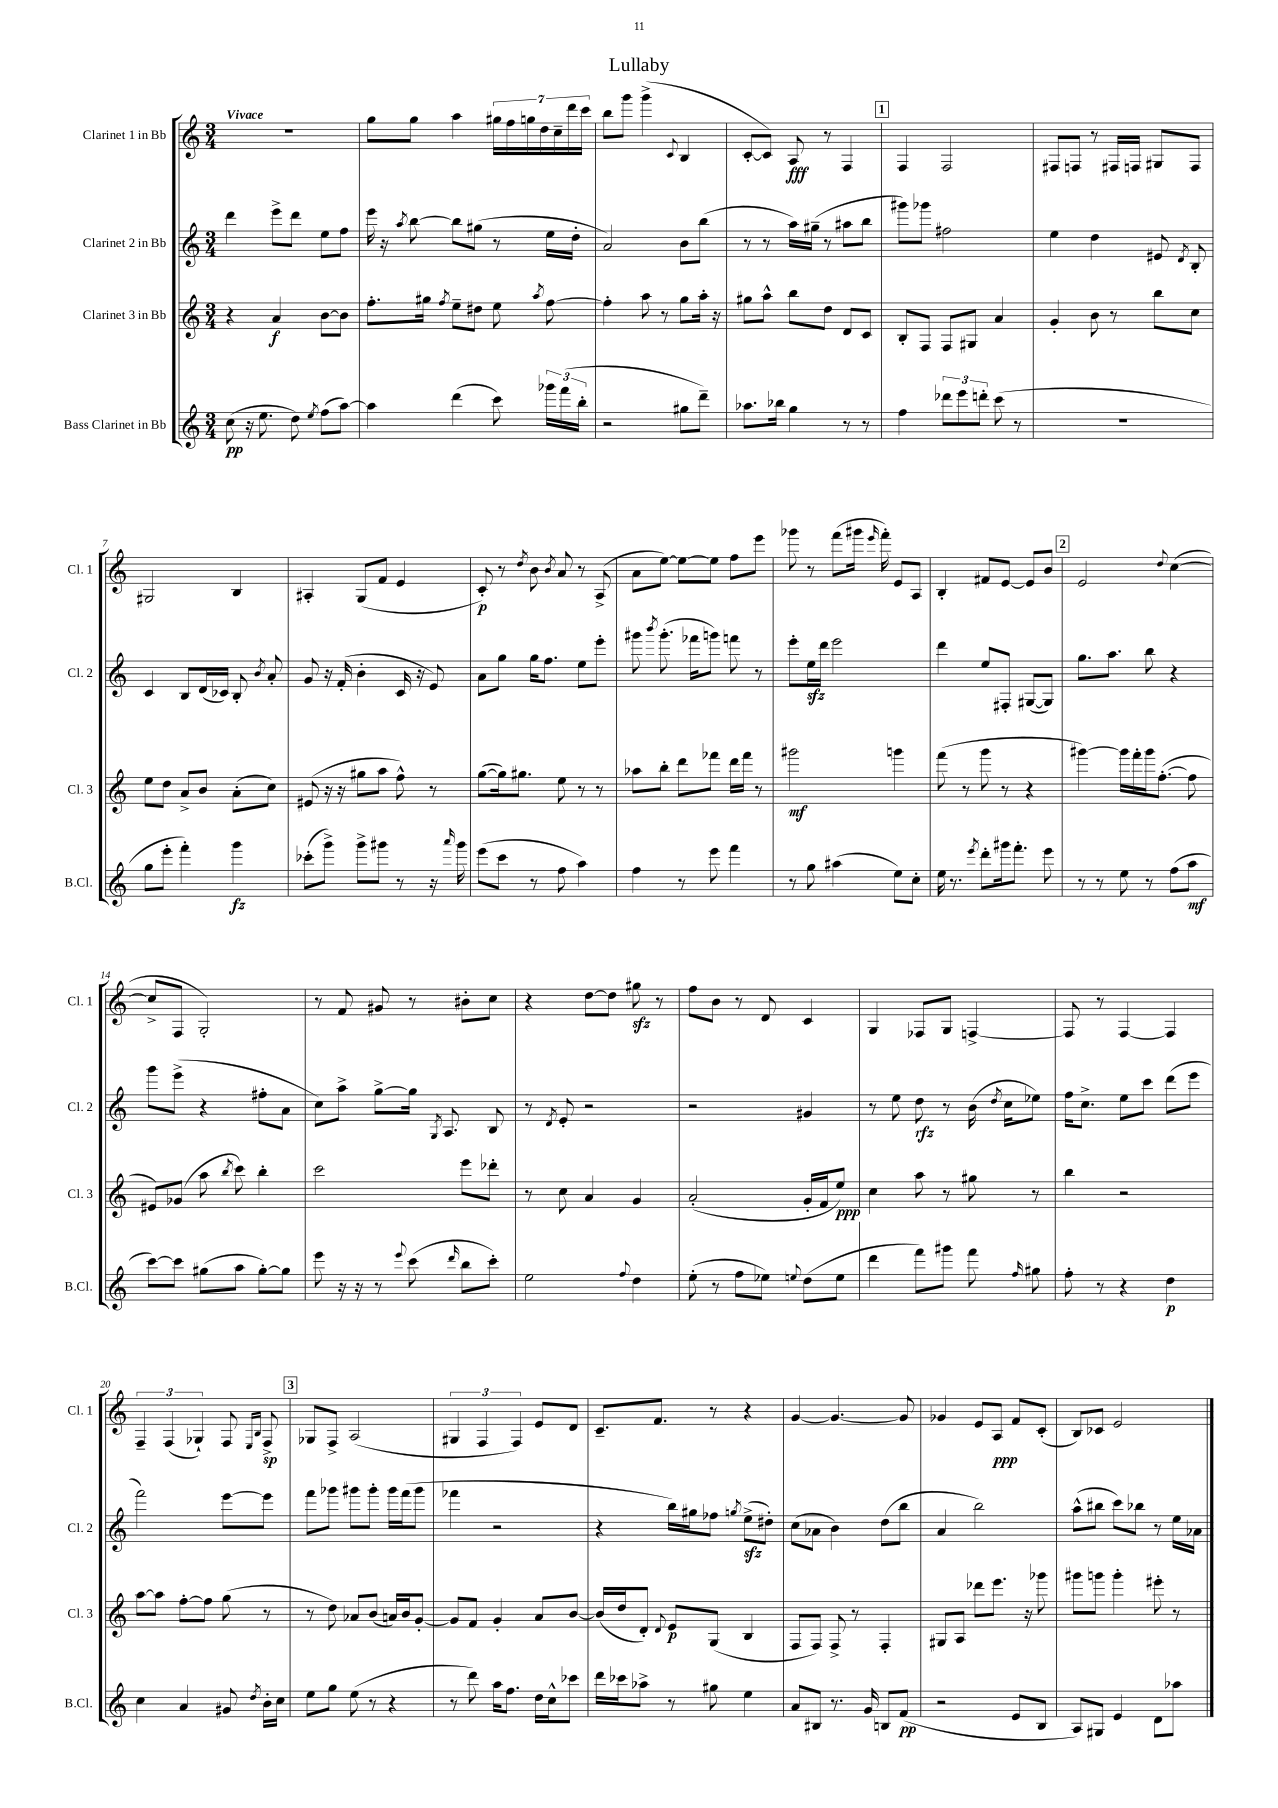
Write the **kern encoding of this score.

**kern	**kern	**kern	**kern
*staff4	*staff3	*staff2	*staff1
*clefG2	*clefG2	*clefG2	*clefG2
*k[]	*k[]	*k[]	*k[]
*M3/4	*M3/4	*M3/4	*M3/4
(8cc	4r	4ddd	2.r
16r	.	.	.
8.ee	.	.	.
.	4a	8eee^	.
8dd)	.	8ddd	.
8qee	.	.	.
(8ff	[8b	8ee	.
[8aa)	8b]	8ff	.
=	=	=	=
4aa]	8.ff'	16eee	8gg
.	.	16r	.
.	.	8qaa	.
.	.	[8bb	8gg
.	16gg#	.	.
.	8qff	.	.
(4ddd	8ee~	8bb]	4aa
.	8dd#	(8gg#	.
8ccc)	8ee	8r	28gg#
.	.	.	28ff
.	.	.	28gg
.	.	.	28dd
.	8qaa	.	.
24ggg-	[8ff	16ee	.
.	.	.	28cc~
(24fff	.	.	.
.	.	.	28ddd
.	.	16dd'	.
24bb'	.	.	.
.	.	.	28ccc
=	=	=	=
2r	4ff']	2a)	8bb
.	.	.	8ggg
.	8aa	.	(4ggg^
.	8r	.	.
.	.	.	8qqc
8gg#	8gg	8b	4B
8ddd~)	16aa'	(8bb	.
.	16r	.	.
=	=	=	=
8.aa-	8gg#	8r	[8c'
.	8aa^^	8r	8c])
16bb-	.	.	.
4gg	8bb	16aa)	8A
.	.	(16gg#~	.
.	8dd	8r	8r
8r	8d	8aa#	4F
8r	8c	8bb	.
=	=	=	=
4ff	8B'	8ggg#)	4F
.	8F	8ggg-	.
12ddd-	8F	2ff#	2F
12eee	.	.	.
.	8G#	.	.
12ddd'	.	.	.
(8ccc	4a	.	.
8r	.	.	.
=	=	=	=
2.r	4g'	4ee	8F#
.	.	.	8F
.	8b	4dd	8r
.	8r	.	16F#
.	.	.	16F
.	8bb	8e#	8G#
.	.	8qd	.
.	8cc	8B'	8F
=	=	=	=
8gg	8ee	4c	2G#
8eee'	8dd	.	.
4fff')	8a^	8B	.
.	8b	(16d	.
.	.	16c-)	.
4ggg	(8a'	8B'	4B
.	.	8qb	.
.	8cc)	8a'	.
=	=	=	=
(8ccc-'	(8e#	8g	4A#'
8ggg^)	16r	16r	.
.	16r	(16f'	.
8ggg^	8gg#	4b'	(8G
8ggg#	8aa	.	8f
8r	8ff^^)	16c	4e
.	.	16r	.
16r	8r	8e)	.
16qqaaa	.	.	.
16ggg#	.	.	.
=	=	=	=
(8eee	([8gg	8a	8c')
8ccc	16gg])	8gg	8r
.	8.gg#	.	.
.	.	.	8qdd
8r	.	16gg	8b
.	.	8.ff	.
.	.	.	8qb
8ff	8ee	.	8a
4aa)	8r	8ee	8r
.	8r	8eee'	(8A^
=	=	=	=
4ff	8aa-	8ggg#	8a
.	.	8qbbb	.
.	8bb'	(8.ggg#'	[8ee)
8r	8ddd	.	8ee_
.	.	16fff-	.
8eee	8fff-	8ggg)	8ee]
4fff	16ddd	8fff	8ff
.	16fff-	.	.
.	8r	8r	8eee
=	=	=	=
8r	2ggg#	8eee'	8ggg-
8gg	.	16ee	8r
.	.	16ddd	.
(4aa#	.	2eee	(8fff
.	.	.	16ggg#
.	.	.	16qqeee
.	.	.	16fff')
8ee)	4ggg	.	8e
8cc'	.	.	8A
=	=	=	=
16ee	(8fff	4ddd	4B'
8.r	.	.	.
.	8r	.	.
8qeee	.	.	.
8ddd'	8ggg	8ee	8f#
16ggg#	8r	8F#'	[8e
8.fff'	.	.	.
.	4r	([8G#	8e]
8eee	.	8G#])	8b
=	=	=	=
8r	[4ggg#)	8.gg	2e
8r	.	.	.
.	.	8.aa	.
8ee	16ggg#]	.	.
.	16fff'	.	.
8r	16ggg#	8bb	.
.	([8.ff'	.	.
.	.	.	8qqdd
(8ff	.	4r	([4cc
8aa	8ff]	.	.
=	=	=	=
[8ccc)	8e#)	8ggg	8cc^]
8ccc]	(8g-	(8eee^	8F
(8gg#	8aa	4r	2G')
.	8qbb	.	.
8aa	8ccc)	.	.
[8gg#')	4bb'	8ff#'	.
8gg#]	.	8a	.
=	=	=	=
8eee	2ccc	8cc)	8r
16r	.	8aa^	8f
16r	.	.	.
8r	.	[8gg^	8g#
8qqeee	.	.	.
(8ccc	.	16gg]	8r
.	.	8qG	.
.	.	8.A	.
16qqddd	.	.	.
8bb	8eee	.	8b#'
8ccc')	8ddd-'	8B	8cc
=	=	=	=
2ee	8r	8r	4r
.	.	8qd	.
.	8cc	8e'	.
.	4a	2r	[8dd
.	.	.	8dd]
8qqff	.	.	.
4dd	4g	.	8gg#
.	.	.	8r
=	=	=	=
(8ee'	(2a'	2r	8ff
8r	.	.	8b
8ff	.	.	8r
8ee-)	.	.	8d
8qqee	.	.	.
(8dd	16g'	4g#	4c
.	16f	.	.
8ee	8ee)	.	.
=	=	=	=
4ddd	4cc	8r	4G
.	.	8ee	.
8fff)	8aa	8dd	8F-
8ggg#	8r	8r	8G
8fff	8gg#	(16b	[4F^
.	.	8qdd	.
.	.	16cc	.
16qqff	.	.	.
8gg#	8r	8ee-)	.
=	=	=	=
8ff'	4bb	16ff	8F]
.	.	8.cc^	.
8r	.	.	8r
4r	2r	8ee	[4F
.	.	8ccc	.
4dd	.	(8ddd	4F]
.	.	8eee	.
=	=	=	=
4cc	[8aa	2fff)	6F~
.	8aa]	.	.
.	.	.	(6F
4a	[8ff'	.	.
.	.	.	6G-`)
.	8ff]	.	.
8g#	(8gg	[8eee	8F
.	.	.	16qqE
8qdd	.	.	16qqB
16b'	8r	8eee]	8F^
16cc	.	.	.
=	=	=	=
8ee	8r	8fff	8G-
8gg	8dd)	8ggg-	8F^
(8ee	8a-	8ggg#	(2A
8r	(8b	8ggg#'	.
4r	16a)	16ggg#	.
.	16b	(16fff	.
.	[8g'	8ggg#	.
=	=	=	=
8r	8g]	4fff-	6G#
8ddd)	8f	.	.
.	.	.	6F
16aa	4g'	2r	.
8.ff	.	.	.
.	.	.	6F)
16dd	8a	.	8e
16cc^^	.	.	.
8ccc-	[8b	.	8d
=	=	=	=
16ddd	(16b]	4r	8.c~
16ccc-	16dd	.	.
8aa-^	8d')	.	.
.	.	.	8.f
.	8qqd	.	.
8r	8e	16bb)	.
.	.	16gg#	.
8gg#	(8G	8ff-	8r
.	.	8qgg	.
4ee	4B	(8ee^	4r
.	.	8dd#')	.
=	=	=	=
8a	8F	(8cc	[4g
8B#	8F)	8a-	.
8.r	8F^	4b)	4.g_
.	8r	.	.
16g	.	.	.
8B	4F'	(8dd	.
(8f	.	8bb	8g]
=	=	=	=
2r	8G#	4a	4g-
.	8A	.	.
.	8ddd-	2bb)	8e
.	8.eee	.	8A
8e	.	.	8f
.	16r	.	.
8B	8ggg-	.	(8c'
=	=	=	=
8A)	8ggg#	(8aa^^	8B)
8G#	8ggg	8bb#	8c-
4e	4ggg'	8ccc)	2e
.	.	8bb-	.
8d	8eee#'	8r	.
8aa-	8r	16ee	.
.	.	16a-	.
==	==	==	==
*-	*-	*-	*-
